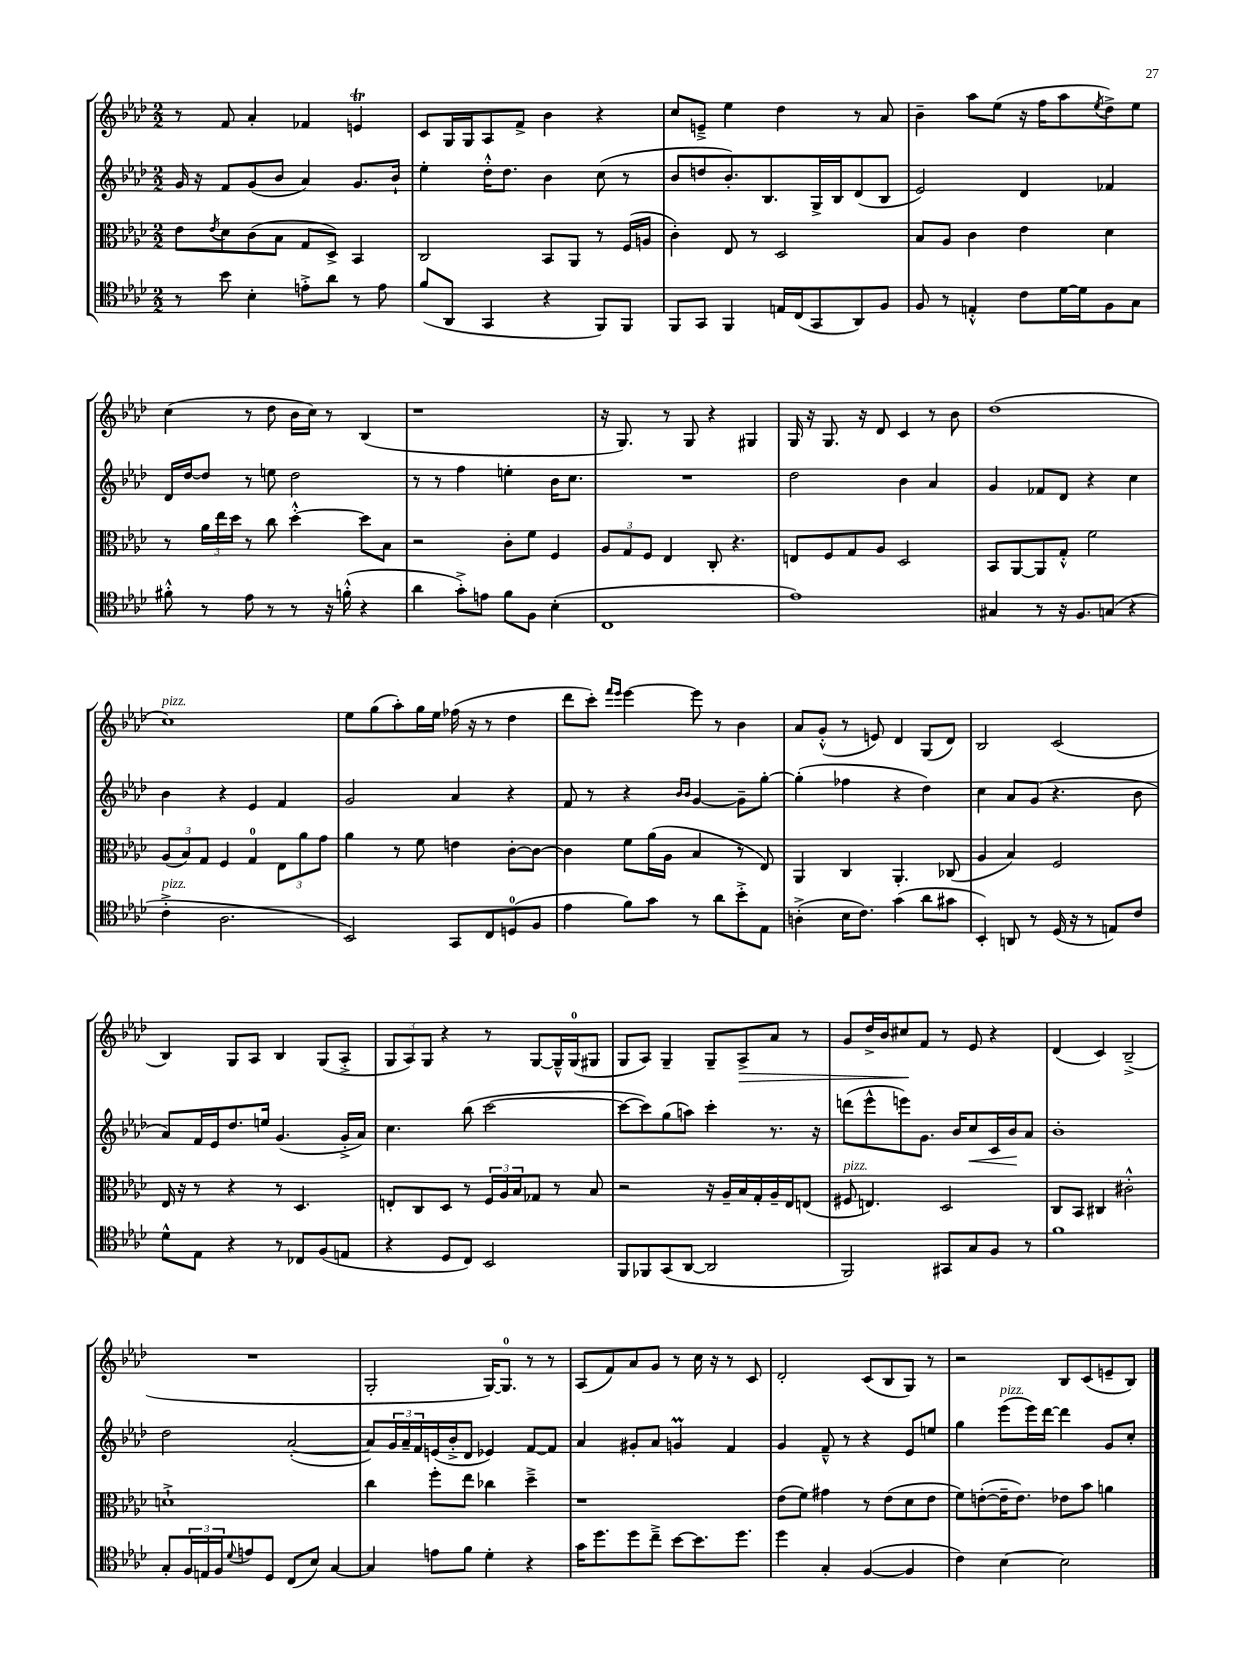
<<
\new StaffGroup <<
\new Staff = "s0" {
    \clef treble \key aes \major \numericTimeSignature \time 2/2
    r8 f'8 aes'4-. fes'4 e'4\trill |
    c'8 g16 g16 aes8 f'8-> bes'4 r4 |
    c''8 e'8---> ees''4 des''4 r8 aes'8 |
    bes'4-- aes''8 ees''8( r16 f''16 aes''8 \acciaccatura { ees''8 } des''8->) ees''8 |
    c''4( r8 des''8 bes'16 c''16) r8 bes4( |
    r1 |
    r16 g8.) r8 g8 r4 gis4 |
    g16 r16 g8. r16 des'8 c'4 r8 bes'8 |
    des''1( |
    c''1^\markup { \italic "pizz." }) |
    ees''8 g''8( aes''8-.) g''16 ees''16 fes''16( r16 r8 des''4 |
    des'''8 c'''8-.) \grace { f'''16 ees'''16 } ees'''4~ ees'''8 r8 bes'4 |
    aes'8 g'8-.-^( r8 e'8) des'4 g8( des'8) |
    bes2 c'2( |
    bes4) g8 aes8 bes4 g8( aes8-.-> |
    \tuplet 3/2 { g8 aes8) g8 } r4 r8 g8~ g16---^ g16-0( gis8 |
    g8 aes8) g4-- g8-- aes8->\> aes'8 r8 |
    g'8 des''16-> bes'16 cis''8\! f'8 r8 ees'8 r4 |
    des'4( c'4) bes2--->( |
    R1 |
    g2-. g16~) g8.-0 r8 r8 |
    aes8( f'8) aes'8 g'8 r8 c''16 r16 r8 c'8 |
    des'2-. c'8( bes8 g8) r8 |
    r2 bes8 c'8( e'8-- bes8) \bar "|." |
}
\new Staff = "s1" {
    \clef treble \key aes \major \numericTimeSignature \time 2/2
    g'16 r16 f'8 g'8( bes'8 aes'4) g'8. bes'16-! |
    ees''4-. des''16-.-^ des''8. bes'4 c''8( r8 |
    bes'8 d''8 bes'8.-.) bes8. g16-> bes16 des'8( bes8 |
    ees'2) des'4 fes'4 |
    des'16 des''16~ des''8 r8 e''8 des''2 |
    r8 r8 f''4 e''4-. bes'16 c''8. |
    R1 |
    des''2 bes'4 aes'4 |
    g'4 fes'8 des'8 r4 c''4 |
    bes'4 r4 ees'4 f'4 |
    g'2 aes'4 r4 |
    f'8 r8 r4 \grace { bes'16 bes'16 } g'4~ g'8-- g''8~-. |
    g''4-.( fes''4 r4 des''4) |
    c''4 aes'8 g'8( r4. bes'8 |
    aes'8) f'16 ees'16 des''8. e''16 g'4.( g'16-.-> aes'16) |
    c''4. bes''8( c'''2~ |
    c'''8~ c'''8) g''8( a''8) c'''4-. r8. r16 |
    d'''8( ees'''8-^ e'''8) g'8. bes'16 c''8\< c'16 bes'16\! aes'8 |
    bes'1-. |
    des''2 aes'2~-.( |
    aes'8) \tuplet 3/2 { g'16 aes'16-- f'16 } e'16( bes'16-.-> des'8 ees'4) f'8~ f'8 |
    aes'4 gis'8-. aes'8 g'4\prall f'4 |
    g'4 f'8---^ r8 r4 ees'8 e''8 |
    g''4 ees'''8^\markup { \italic "pizz." }( ees'''16) des'''16~ des'''4 g'8 c''8-. \bar "|." |
}
\new Staff = "s2" {
    \clef alto \key aes \major \numericTimeSignature \time 2/2
    ees'8 \acciaccatura { ees'8 } des'8 c'8( bes8 g8 des8->) bes,4 |
    c2 bes,8 aes,8 r8 f16( a16 |
    c'4-.) ees8 r8 des2 |
    bes8 aes8 c'4 ees'4 des'4 |
    r8 \tuplet 3/2 { aes'16 ees''16 des''16 } r8 c''8 des''4~-.-^ des''8 bes8 |
    r2 c'8-. f'8 f4 |
    \tuplet 3/2 { aes8 g8 f8 } ees4 c8-. r4. |
    e8 f8 g8 aes8 des2 |
    bes,8 aes,8~ aes,8 g8-.-^ f'2 |
    \tuplet 3/2 { aes8( bes8) g8 } f4 g4-0 \tuplet 3/2 { ees8 aes'8 g'8 } |
    aes'4 r8 f'8 e'4 c'8~-. c'8~ |
    c'4 f'8 aes'16( aes16 bes4 r8 ees8) |
    aes,4 c4 aes,4.-. ces8( |
    aes4 bes4) f2 |
    ees16 r16 r8 r4 r8 des4. |
    e8-. c8 des8 r8 \tuplet 3/2 { f16 aes16 bes16 } ges8 r8 bes8 |
    r2 r16 aes16-- bes16 g16-. aes16-- ees16 e8( |
    fis8^\markup { \italic "pizz." } e4.) des2 |
    c8 bes,8 cis4 cis'2-.-^ |
    d'1-!-> |
    c''4 f''8-. ees''8 ces''4 des''4---> |
    r1 |
    ees'8( f'8) gis'4 r8 ees'8( des'8 ees'8 |
    f'8) e'8~-.( e'16-- e'8.) ees'8 bes'8 a'4 \bar "|." |
}
\new Staff = "s3" {
    \clef tenor \key aes \major \numericTimeSignature \time 2/2
    r8 bes'8 bes4-. e'8-.-> aes'8 r8 e'8 |
    f'8( aes,8 g,4 r4 f,8) f,8 |
    f,8 g,8 f,4 e16 c16( g,8 aes,8) f8 |
    f8 r8 e4-.-^ c'8 des'16~ des'16 f8 g8 |
    fis'8-.-^ r8 ees'8 r8 r8 r16 f'16-.-^( r4 |
    aes'4 g'8-.->) e'8 f'8 f8 bes4-.( |
    c1 |
    ees'1) |
    gis4 r8 r16 f8. g8( r4 |
    c'4-.->^\markup { \italic "pizz." } aes2. |
    bes,2) g,8 c8 d8-0( f8 |
    ees'4 f'8) g'8 r8 aes'8 bes'8-.-> ees8 |
    a4-.->( bes16 c'8.) g'4( aes'8 gis'8 |
    bes,4-.) a,8 r8 des16( r16 r8 e8) c'8 |
    des'8-^ ees8 r4 r8 ces8 f8( e8 |
    r4 des8 c8) bes,2 |
    f,8 fes,8 g,8( aes,8~ aes,2 |
    f,2) gis,8 g8 f8 r8 |
    f'1 |
    g8-. \tuplet 3/2 { f16 e16 f16 } \appoggiatura { des'8 } e'8 des8 c8( bes8) g4~ |
    g4 e'8 f'8 des'4-. r4 |
    g'16 des''8. des''8 c''8---> bes'8~ bes'8. des''8. |
    des''4 g4-. f4~( f4 |
    c'4) bes4~ bes2 \bar "|." |
}
>>
>>
\layout { \context { \Score \remove "Bar_number_engraver" } }
